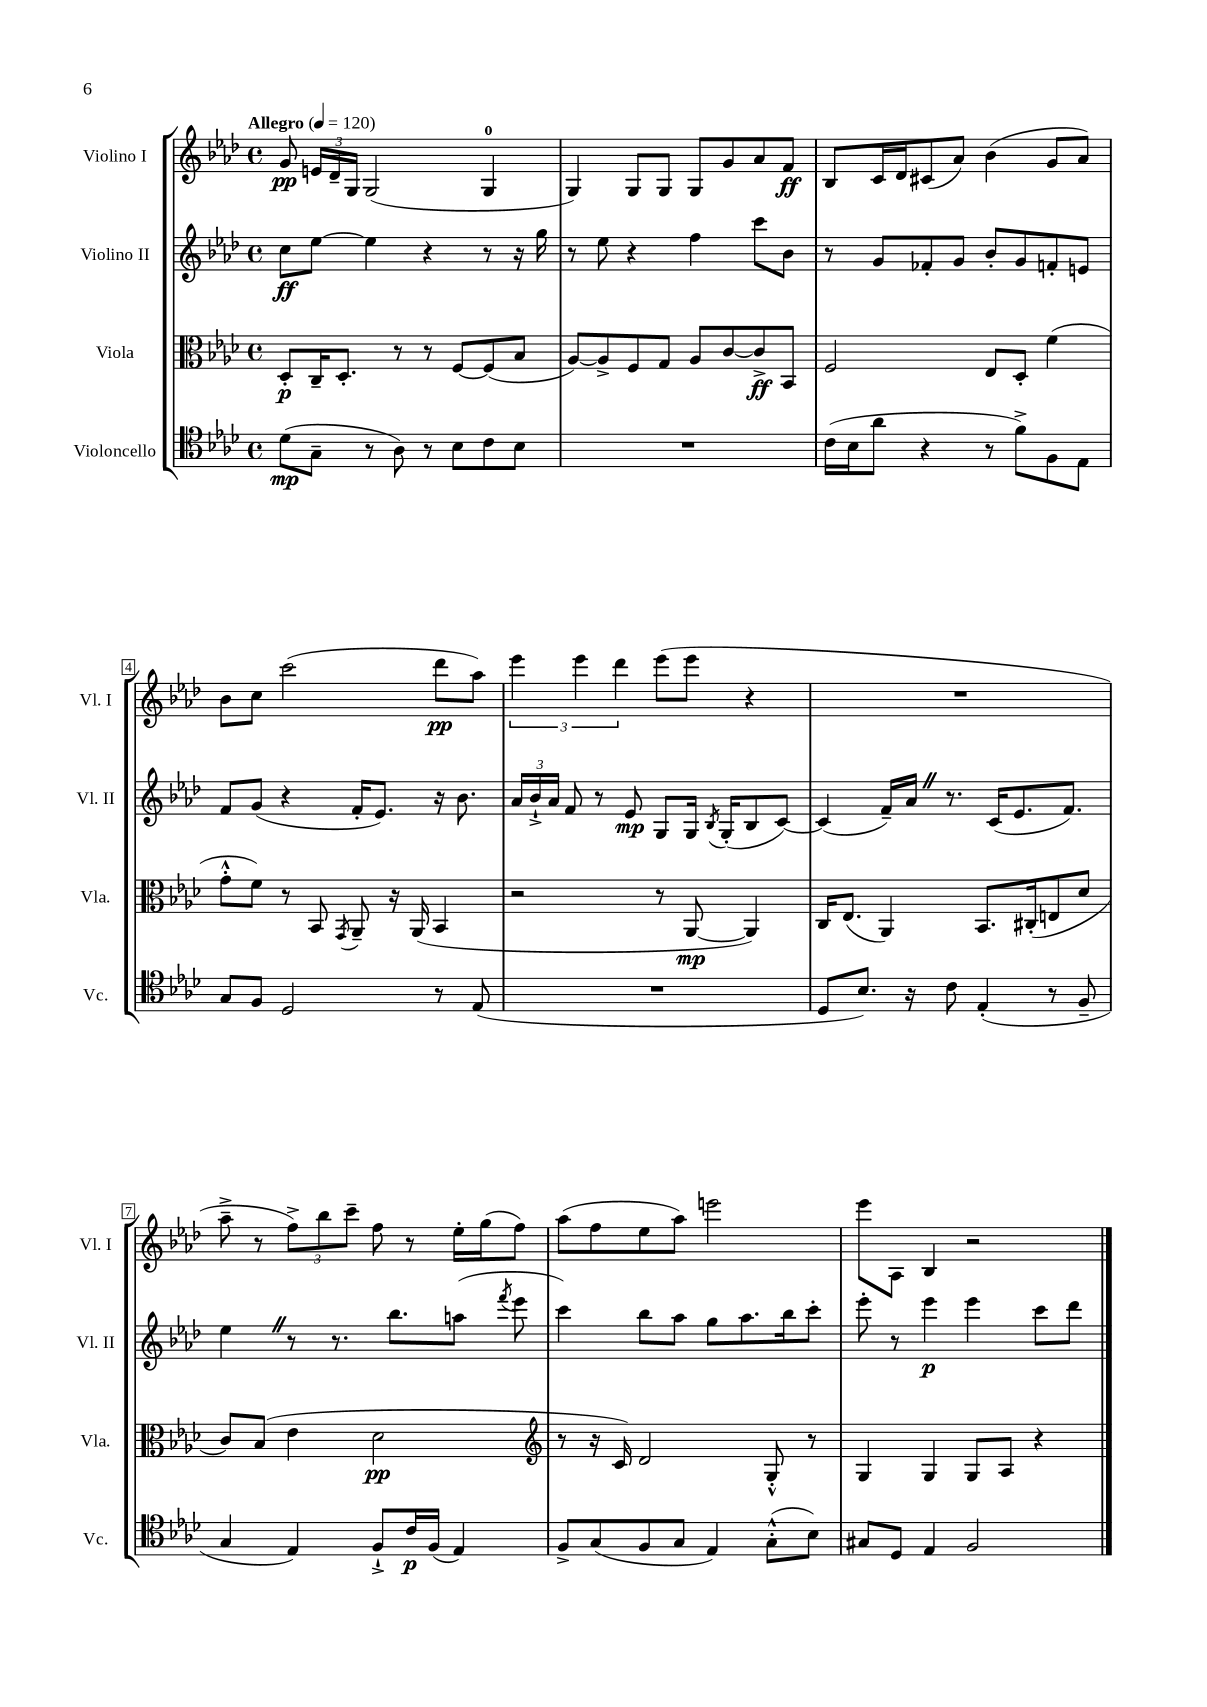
<<
\new StaffGroup <<
\new Staff = "s0" \with { instrumentName = "Violino I" shortInstrumentName = "Vl. I" } {
    \clef treble \key aes \major \defaultTimeSignature \time 4/4 \tempo "Allegro" 4 = 120
    \autoBeamOff g'8\pp \tuplet 3/2 { e'16[ des'16-- g16] } g2( g4-0 |
    g4) g8[ g8] g8[ g'8 aes'8 f'8]\ff |
    bes8[ c'16 des'16 cis'8( aes'8]) bes'4( g'8[ aes'8]) |
    bes'8[ c''8] c'''2( des'''8[\pp aes''8]) |
    \tuplet 3/2 { ees'''4 ees'''4 des'''4 } ees'''8[( ees'''8] r4 |
    R1 |
    aes''8---> r8 \tuplet 3/2 { f''8[->) bes''8 c'''8]-- } f''8 r8 ees''16[-. g''16( f''8]) |
    aes''8[( f''8 ees''8 aes''8]) e'''2 |
    ees'''8[ aes8] bes4 r2 \bar "|." |
}
\new Staff = "s1" \with { instrumentName = "Violino II" shortInstrumentName = "Vl. II" } {
    \clef treble \key aes \major \defaultTimeSignature \time 4/4
    \autoBeamOff c''8[\ff ees''8]~ ees''4 r4 r8 r16 g''16 |
    r8 ees''8 r4 f''4 c'''8[ bes'8] |
    r8 g'8[ fes'8-. g'8] bes'8[-. g'8 f'8-. e'8] |
    f'8[ g'8]( r4 f'16[-. ees'8.]) r16 bes'8. |
    \tuplet 3/2 { aes'16[ bes'16-!-> aes'16] } f'8 r8 ees'8\mp g8[ g16] \acciaccatura { bes8 } g16[-.( bes8 c'8]~) |
    c'4( f'16[--) aes'16] \once \override BreathingSign.text = \markup { \musicglyph "scripts.caesura.straight" } \breathe r8. c'16[( ees'8. f'8.]) |
    ees''4 \once \override BreathingSign.text = \markup { \musicglyph "scripts.caesura.straight" } \breathe r8 r8. bes''8.[ a''8]( \acciaccatura { f'''8 } ees'''8 |
    c'''4) bes''8[ aes''8] g''8[ aes''8. bes''16 c'''8]-. |
    ees'''8-. r8 ees'''4\p ees'''4 c'''8[ des'''8] \bar "|." |
}
\new Staff = "s2" \with { instrumentName = "Viola" shortInstrumentName = "Vla." } {
    \clef alto \key aes \major \defaultTimeSignature \time 4/4
    \autoBeamOff des8[-.\p c16-- des8.]-. r8 r8 f8[~ f8( bes8] |
    aes8[~) aes8-> f8 g8] aes8[ c'8~ c'8->\ff bes,8] |
    f2 ees8[ des8]-. f'4( |
    g'8[-.-^ f'8]) r8 bes,8 \acciaccatura { g,8 } aes,8-- r16 aes,16( bes,4 |
    r2 r8 aes,8~\mp aes,4) |
    c16[ ees8.]( aes,4) bes,8.[ cis16-.( e8 des'8] |
    c'8[) bes8]( ees'4 des'2\pp |
    \clef treble r8 r16 c'16) des'2 g8-.-^ r8 |
    g4 g4 g8[ aes8] r4 \bar "|." |
}
\new Staff = "s3" \with { instrumentName = "Violoncello" shortInstrumentName = "Vc." } {
    \clef tenor \key aes \major \defaultTimeSignature \time 4/4
    \autoBeamOff des'8[\mp( g8]-- r8 aes8) r8 bes8[ c'8 bes8] |
    R1 |
    c'16[( bes16 aes'8] r4 r8 f'8[->) f8 ees8] |
    g8[ f8] des2 r8 ees8( |
    R1 |
    des8[ bes8.]) r16 c'8 ees4-.( r8 f8-- |
    g4 ees4) f8[-!-> c'16\p f16]( ees4) |
    f8[-> g8( f8 g8] ees4) g8[-.-^( bes8]) |
    gis8[ des8] ees4 f2 \bar "|." |
}
>>
>>
\layout { \context { \Score \override BarNumber.stencil = #(make-stencil-boxer 0.1 0.3 ly:text-interface::print) } }
